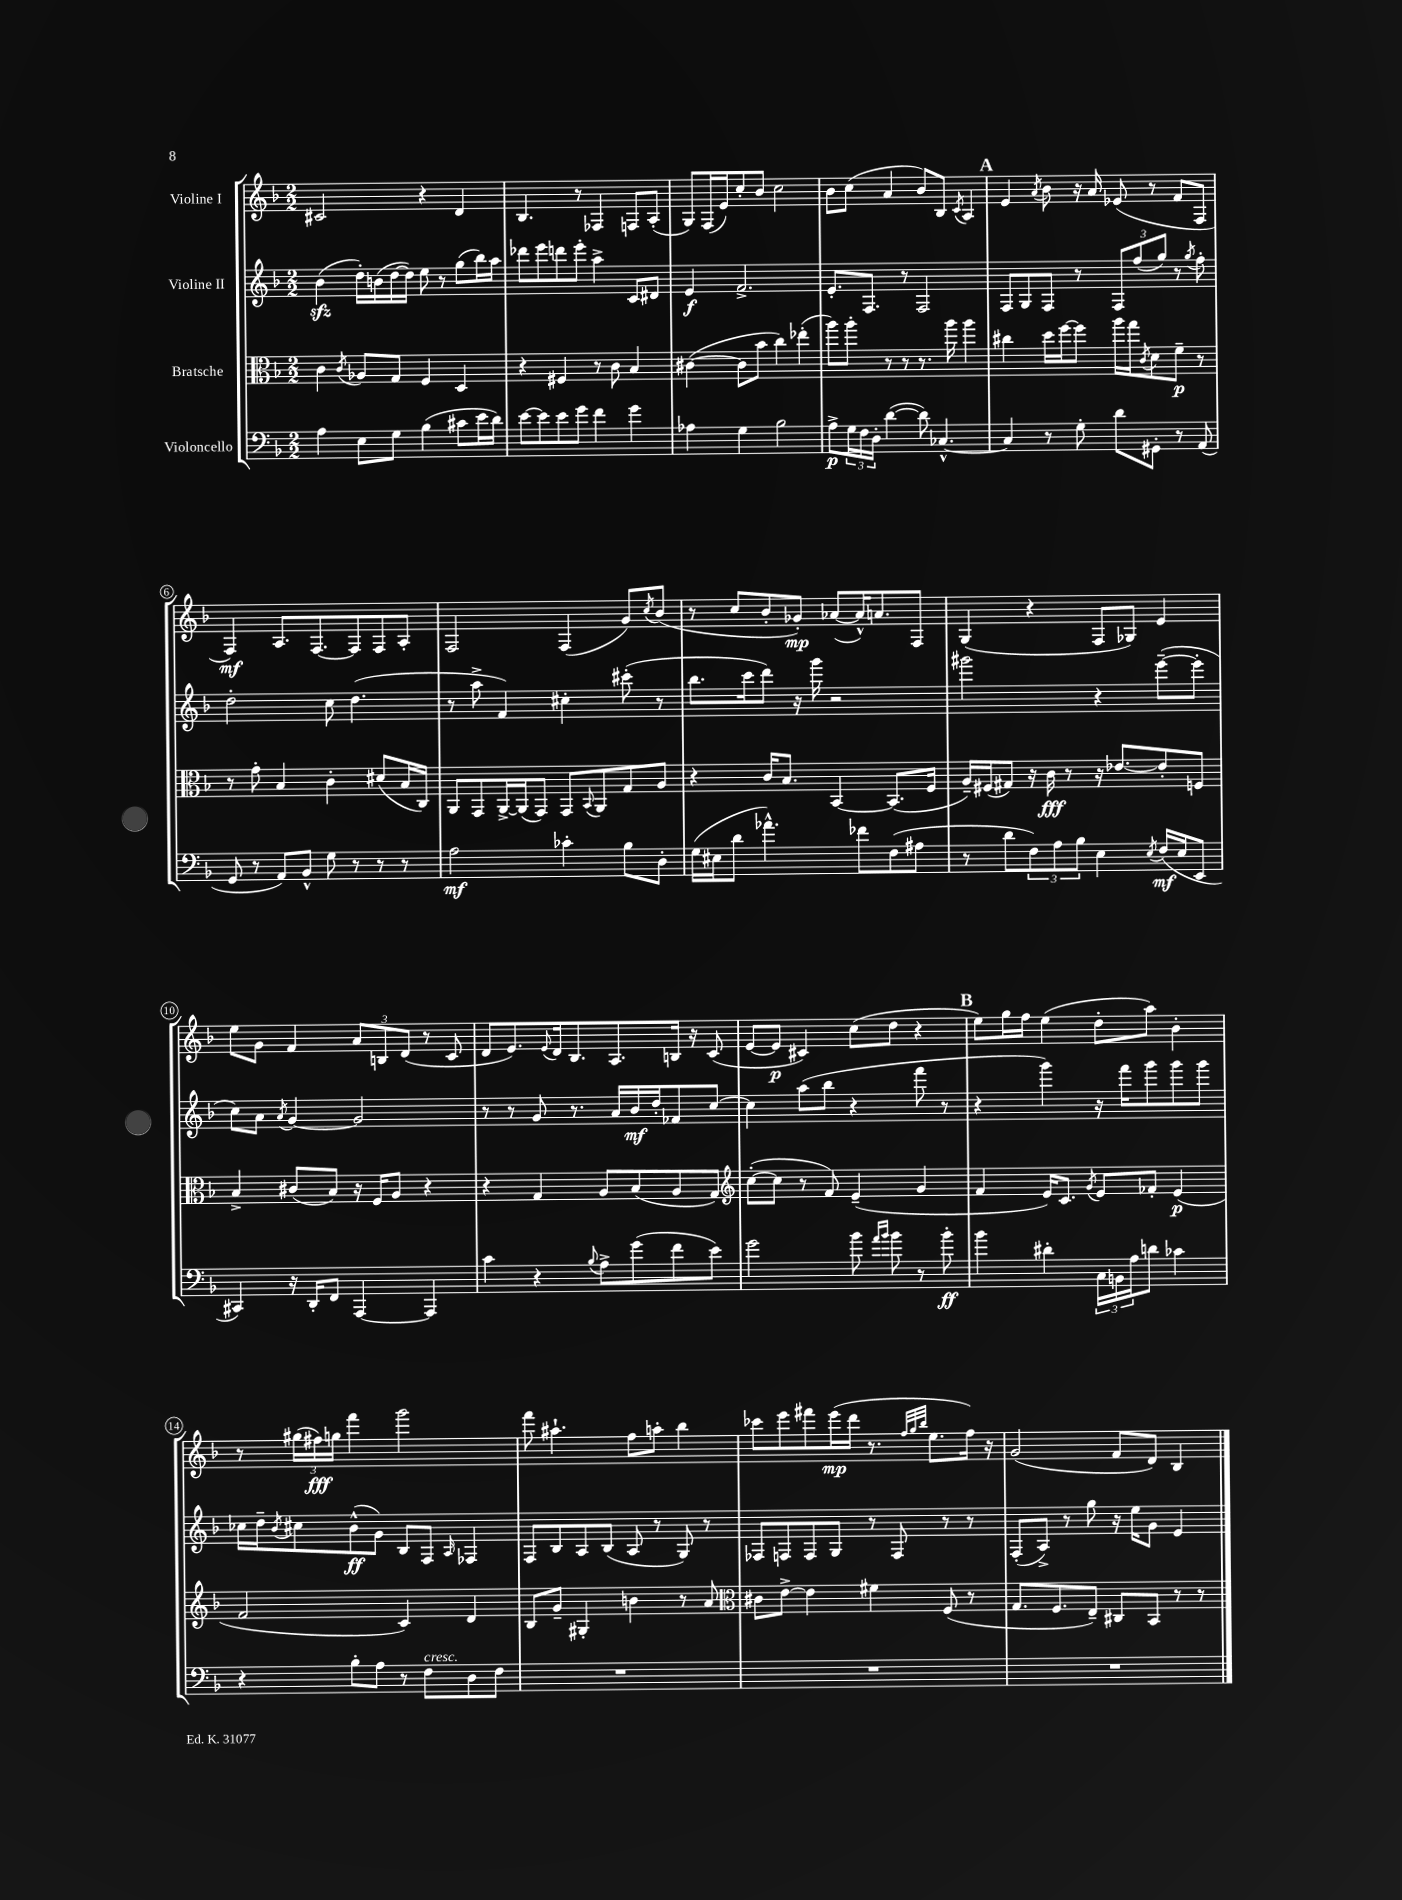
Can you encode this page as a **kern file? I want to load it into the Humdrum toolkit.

**kern	**dynam	**kern	**dynam	**kern	**dynam	**kern	**dynam
*part4	*part4	*part3	*part3	*part2	*part2	*part1	*part1
*staff4	*staff4	*staff3	*staff3	*staff2	*staff2	*staff1	*staff1
*I"Violoncello	*	*I"Bratsche	*	*I"Violine II	*	*I"Violine I	*
*clefF4	*	*clefC3	*	*clefG2	*	*clefG2	*
*k[b-]	*	*k[b-]	*	*k[b-]	*	*k[b-]	*
*M2/2	*	*M2/2	*	*M2/2	*	*M2/2	*
=1	=1	=1	=1	=1	=1	=1	=1
4A\	.	4c\	.	(4b-zz\	.	2c#X/	.
.	.	8qc/	.	.	.	.	.
8E\L	.	8A-X/L	.	16dd'\LL)	.	.	.
.	.	.	.	(16bn\	.	.	.
8G\J	.	8G/J	.	[16dd\	.	.	.
.	.	.	.	16dd\JJ])	.	.	.
(4B-\	.	4F/	.	8ee\	.	4r	.
.	.	.	.	8r	.	.	.
8c#X\L	.	4D/	.	(8gg\L	.	4d/	.
16e\L	.	.	.	16bb-\L)	.	.	.
16d\JJ)	.	.	.	16aa\JJ	.	.	.
=2	=2	=2	=2	=2	=2	=2	=2
[8e\L	.	4r	.	8ddd-X\L	.	4.B-/	.
8e\]	.	.	.	8eee\	.	.	.
8e\	.	4F#X/	.	8dddn\	.	.	.
8g\J	.	.	.	8eee'\J	.	8r	.
4f\	.	8r	.	4aa^\	.	4F-X/	.
.	.	8c\	.	.	.	.	.
4g\	.	4B-/	.	8c/L	.	8Fn/L	.
.	.	.	.	8d#X/J	.	(8A'/J	.
=3	=3	=3	=3	=3	=3	=3	=3
4A-X\	.	([4c#X\	.	4e/	f	8G/L)	.
.	.	.	.	.	.	(16F/L	.
.	.	.	.	.	.	16e/J)	.
4G\	.	8c#\L]	.	2.f^/	.	8cc'/	.
.	.	8b-\J	.	.	.	8b-/J	.
2B-\	.	4cc\)	.	.	.	2cc\	.
.	.	(4ee-X'\	.	.	.	.	.
=4	=4	=4	=4	=4	=4	=4	=4
8A^\L	p	8aa\L)	.	8.e'/L	.	8b-\L	.
24G\L	.	8aa'\J	.	.	.	(8cc\J	.
24F\	.	.	.	.	.	.	.
.	.	.	.	8.F/J	.	.	.
24D'\JJ	.	.	.	.	.	.	.
([4d\	.	8r	.	.	.	4a/	.
.	.	8r	.	8r	.	.	.
8d\])	.	8.r	.	2F/	.	8b-/L)	.
[4.C-X^^/	.	.	.	.	.	8B-/J	.
.	.	16aa\	.	.	.	.	.
.	.	.	.	.	.	8qc/	.
.	.	4aa\	.	.	.	4A/	.
!!LO:REH:place=s1:t=A
=5	=5	=5	=5	=5	=5	=5	=5
4C-/]	.	4cc#X\	.	8F/L	.	4e/	.
.	.	.	.	8G/	.	.	.
.	.	.	.	.	.	8qa/	.
8r	.	16dd\LL	.	8F/J	.	8b-\	.
.	.	[16ff\J	.	.	.	.	.
8G'\	.	8ff\J]	.	8r	.	16r	.
.	.	.	.	.	.	16a/	.
8d\L	.	16aa\LL	.	12F/L	.	(8e-X/	.
.	.	16gg\J	.	.	.	.	.
.	.	.	.	(12ff/	.	.	.
.	.	8qc/	.	.	.	.	.
8GG#X'\J	.	8d\	.	.	.	8r	.
.	.	.	.	12gg/J)	.	.	.
8r	.	8f~\J	p	8r	.	8f/L	.
.	.	.	.	8qgg/	.	.	.
(8AA/	.	8r	.	8ff'\	.	8F/J	.
!!LO:LB:g=z
=6	=6	=6	=6	=6	=6	=6	=6
8GG/	.	8r	.	2dd'\	.	4F/)	mf
8r	.	8g'\	.	.	.	.	.
8AA/L)	.	4B-/	.	.	.	8.A/L	.
8BB-^^/J	.	.	.	.	.	.	.
.	.	.	.	.	.	[8.F/	.
8G\	.	4c'\	.	8cc\	.	.	.
8r	.	.	.	(4.dd\	.	8F/]	.
8r	.	(8d#X/L	.	.	.	8F/	.
8r	.	16B-/L	.	.	.	8A'/J	.
.	.	16C/JJ)	.	.	.	.	.
=7	=7	=7	=7	=7	=7	=7	=7
2A\	mf	8AA/L	.	8r	.	2F/	.
.	.	8GG/	.	8aa^\	.	.	.
.	.	[16AA^/L	.	4f/)	.	.	.
.	.	(16AA/J]	.	.	.	.	.
.	.	8GG/J)	.	.	.	.	.
4c-X'\	.	8GG/L	.	4cc#X'\	.	(4F/	.
.	.	8qqBB-/	.	.	.	.	.
.	.	8AA/	.	.	.	.	.
8B-\L	.	8G/	.	(8ccc#X'\	.	8g/L)	.
.	.	.	.	.	.	8qcc/	.
8D'\J	.	8A/J	.	8r	.	(8b-/J	.
=8	=8	=8	=8	=8	=8	=8	=8
(16G\LL	.	4r	.	8.bb-\L	.	8r	.
16E#X\J	.	.	.	.	.	.	.
8d\J	.	.	.	.	.	8cc/L	.
.	.	.	.	16ccc\k	.	.	.
4.a-X^^\)	.	16c/KL	.	8ddd\J)	.	8b-'/	.
.	.	8.B-/J	.	.	.	.	.
.	.	.	.	16r	.	8g-X'/J)	mp
.	.	.	.	16ggg\	.	.	.
.	.	[4BB-/	.	2r	.	([8a-X/L	.
8f-X\L	.	.	.	.	.	16a-^^/K])	.
.	.	.	.	.	.	8.an/	.
(8F\	.	(8.BB-/L]	.	.	.	.	.
8A#X\J	.	.	.	.	.	8F/J	.
.	.	16F/Jk	.	.	.	.	.
=9	=9	=9	=9	=9	=9	=9	=9
8r	.	16A~/LL)	.	2ggg#X\	.	(4G/	.
.	.	(16F#X/J	.	.	.	.	.
8d\L	.	8G#X/J)	.	.	.	.	.
12F\)	.	16r	.	.	.	4r	.
.	.	16c\	fff	.	.	.	.
12A\	.	.	.	.	.	.	.
.	.	8r	.	.	.	.	.
12B-\J	.	.	.	.	.	.	.
4E\	.	16r	.	4r	.	8F/L	.
.	.	[8.e-X/L	.	.	.	.	.
.	.	.	.	.	.	8G-X/J)	.
8qE/	.	.	.	.	.	.	.
(16F/LL	mf	8e-'/]	.	([8eee~\L	.	4e/	.
16E/J	.	.	.	.	.	.	.
8EE/J	.	8Fn/J	.	8eee'\J]	.	.	.
!!LO:LB:g=z
=10	=10	=10	=10	=10	=10	=10	=10
4CC#X/)	.	4B-^/	.	8cc\L)	.	8ee\L	.
.	.	.	.	8a\J	.	8g\J	.
.	.	.	.	8qa/	.	.	.
16r	.	(8c#X/L	.	[4g/	.	4f/	.
16DD'/KL	.	.	.	.	.	.	.
8FF/J	.	8B-/J)	.	.	.	.	.
[4AAA/	.	16r	.	2g/]	.	12a/L	.
.	.	16F/KL	.	.	.	.	.
.	.	.	.	.	.	12Bn/	.
.	.	8A/J	.	.	.	.	.
.	.	.	.	.	.	(12d/J	.
4AAA/]	.	4r	.	.	.	8r	.
.	.	.	.	.	.	8c/	.
=11	=11	=11	=11	=11	=11	=11	=11
4c\	.	4r	.	8r	.	8d/L	.
.	.	.	.	8r	.	8.e/)	.
4r	.	4G/	.	8g/	.	.	.
.	.	.	.	.	.	8qqe/	.
.	.	.	.	.	.	16d/k	.
.	.	.	.	8.r	.	8.B-/	.
8qqB-/	.	.	.	.	.	.	.
8A^\L	.	8A/L	.	.	.	.	.
.	.	.	.	16a/LL	.	8.A/	.
(8g\	.	(8B-/	.	16b-/	mf	.	.
.	.	.	.	16dd'/J	.	.	.
8f\	.	8A/	.	8f-X/	.	16Bn/Jk	.
.	.	.	.	.	.	16r	.
8e\J)	.	8G/J)	.	[8cc/J	.	(8c/	.
=12	=12	=12	=12	=12	=12	=12	=12
*	*	*clefG2	*	*	*	*	*
2g\	.	([8cc'\L	.	4cc\]	.	[8e/L	.
.	.	8cc\J]	.	.	.	8e/J]	p
.	.	8r	.	(8aa\L	.	4c#X/)	.
.	.	8f/)	.	8bb-\J	.	.	.
8b-\	.	(4e~/	.	4r	.	(8cc\L	.
16qqa/LL	.	.	.	.	.	.	.
16qqb-/JJ	.	.	.	.	.	.	.
8b-\	.	.	.	.	.	8dd\J	.
8r	.	4g/	.	8fff\	.	4r	.
8b-'\	ff	.	.	8r	.	.	.
!!LO:REH:place=s1:t=B
=13	=13	=13	=13	=13	=13	=13	=13
4b-\	.	4f/	.	4r	.	8ee\L)	.
.	.	.	.	.	.	16gg\L	.
.	.	.	.	.	.	16ff\JJ	.
4d#X'\	.	16e/KL)	.	4ggg\)	.	(4ee\	.
.	.	8.c/J	.	.	.	.	.
.	.	8qg/	.	.	.	.	.
24C\LL	.	8e/L	.	16r	.	8dd'\L	.
24BBn\	.	.	.	.	.	.	.
.	.	.	.	16fff\KL	.	.	.
24A\J	.	.	.	.	.	.	.
8dn\J	.	8f-X'/J	.	8ggg\	.	8aa\J)	.
4c-X\	.	(4e/	p	8ggg\	.	4b-'\	.
.	.	.	.	8ggg\J	.	.	.
!!LO:LB:g=z
=14	=14	=14	=14	=14	=14	=14	=14
4r	.	2f/	.	16cc-X\LL	.	8r	.
.	.	.	.	16dd~\J	.	.	.
.	.	.	.	8qb-/	.	.	.
.	.	.	.	8cc#X\	.	(24gg#X\LL	.
.	.	.	.	.	.	24ff#X\)	fff
.	.	.	.	.	.	24ggn\JJ	.
8B-'\L	.	.	.	(8b-^^\	ff	4fff\	.
8A\J	.	.	.	8g\J)	.	.	.
8r	.	4c/)	.	8B-/L	.	2ggg\	.
!LO:TX:a:i:t=cresc.	!	!	!	!	!	!	!
8F\L	.	.	.	8F/J	.	.	.
.	.	.	.	16qqA/	.	.	.
8D\	.	4d/	.	4F-X/	.	.	.
8F\J	.	.	.	.	.	.	.
=15	=15	=15	=15	=15	=15	=15	=15
1r	.	8B-/L	.	8F/L	.	8fff\	.
.	.	8g~/J	.	8B-/	.	4.aa#X`\	.
.	.	4G#X'/	.	8A/	.	.	.
.	.	.	.	(8B-/J	.	.	.
.	.	4bn\	.	8A/	.	8ff\L	.
.	.	.	.	8r	.	8aan'\J	.
.	.	8r	.	8G/)	.	4bb-\	.
.	.	8a/	.	8r	.	.	.
=16	=16	=16	=16	=16	=16	=16	=16
*	*	*clefC3	*	*	*	*	*
1r	.	8c#X\L	.	8F-X/L	.	8ccc-X\L	.
.	.	[8e^\J	.	8Fn/	.	8eee\	.
.	.	4e\]	.	8F/	.	8fff#X\	.
.	.	.	.	8G/J	.	(16eee\L	mp
.	.	.	.	.	.	16ddd\JJ	.
.	.	4f#X\	.	8r	.	8.r	.
.	.	.	.	8F/	.	.	.
.	.	.	.	.	.	32qqff/LLL	.
.	.	.	.	.	.	32qqgg/	.
.	.	.	.	.	.	32qqbb-/JJJ	.
.	.	.	.	.	.	8.ee\L	.
.	.	(8F/	.	8r	.	.	.
.	.	8r	.	8r	.	16ff\Jk)	.
.	.	.	.	.	.	16r	.
=17	=17	=17	=17	=17	=17	=17	=17
1r	.	8.G/L	.	(8F'/L	.	(2g/	.
.	.	.	.	8A^/J)	.	.	.
.	.	8.F/	.	.	.	.	.
.	.	.	.	8r	.	.	.
.	.	8E~/J)	.	8gg\	.	.	.
.	.	8C#X/L	.	16r	.	8f/L	.
.	.	.	.	16ee\KL	.	.	.
.	.	8BB-/J	.	8g\J	.	8d/J)	.
.	.	8r	.	4e/	.	4B-/	.
.	.	8r	.	.	.	.	.
==	==	==	==	==	==	==	==
*-	*-	*-	*-	*-	*-	*-	*-
